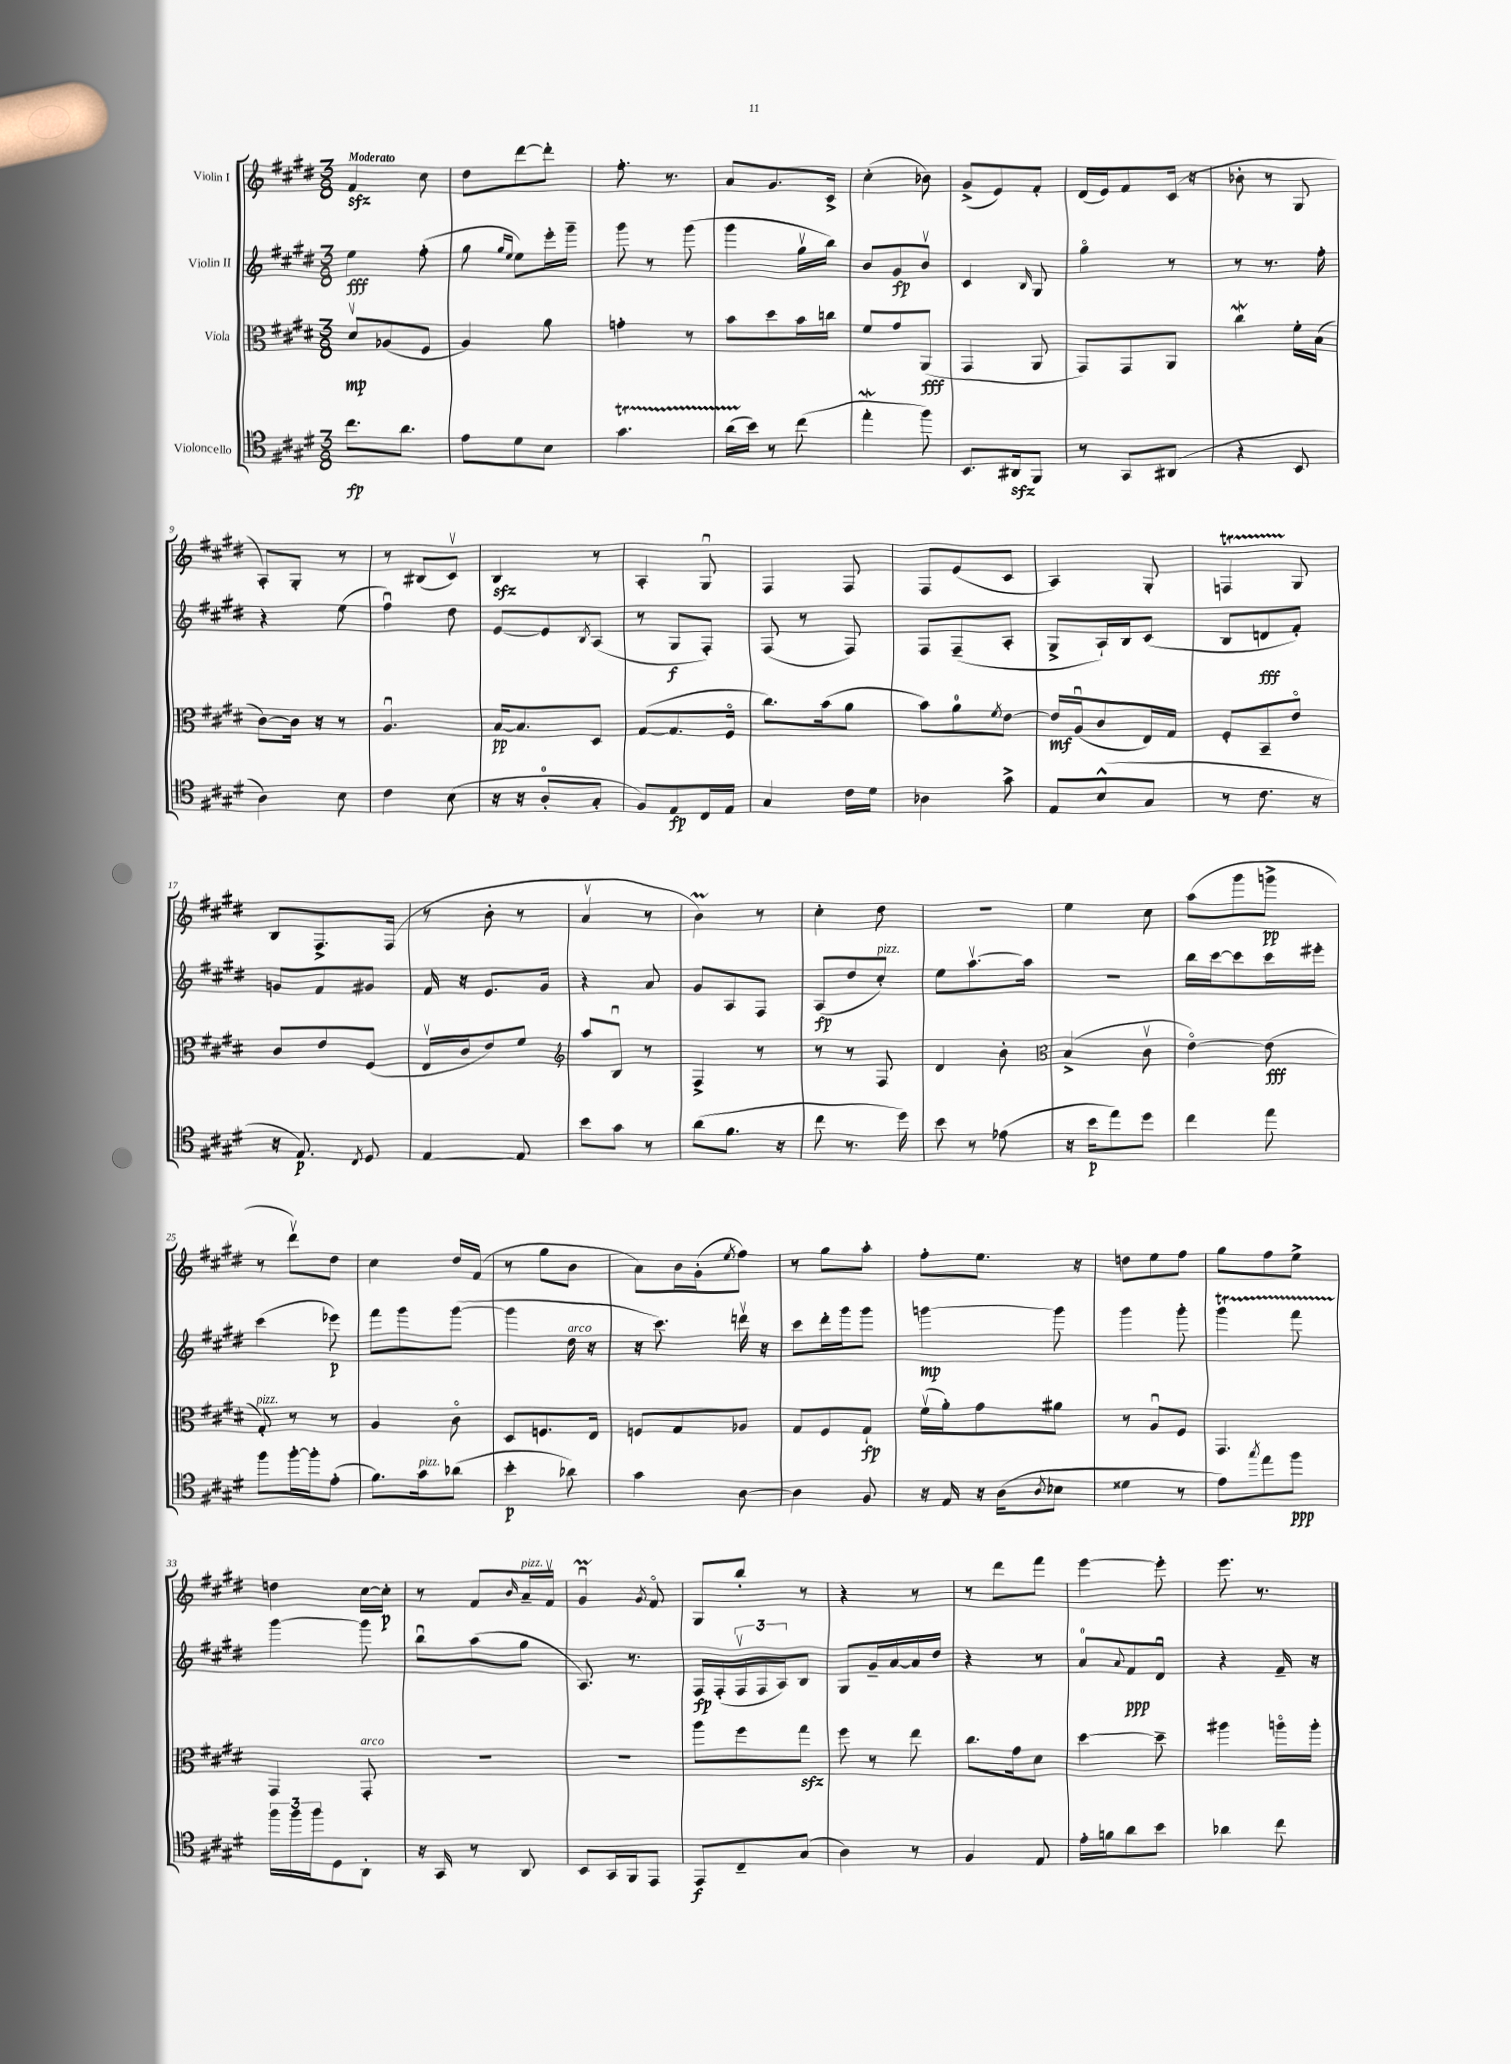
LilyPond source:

<<
\new StaffGroup <<
\new Staff = "s0" \with { instrumentName = "Violin I" } {
    \clef treble \key e \major \numericTimeSignature \time 3/8 \tempo "Moderato"
    fis'4\sfz cis''8 |
    dis''8 dis'''8~ dis'''8-. |
    fis''8.-. r8. |
    a'8 gis'8. cis'16-> |
    cis''4-.( bes'8) |
    gis'8->( e'8) fis'8-. |
    dis'16( e'16) fis'8 cis'16( r16 |
    bes'8-. r8 gis8 |
    a8-.) gis8-. r8 |
    r8 bis8( cis'8\upbow) |
    b4\sfz r8 |
    a4-. gis8\downbow |
    fis4 fis8 |
    fis8 e'8( cis'8 |
    a4) gis8-. |
    f4\startTrillSpan gis8\stopTrillSpan |
    b8 fis8.-> fis16( |
    r8 b'8-. r8 |
    a'4\upbow r8 |
    b'4\prall) r8 |
    cis''4-. dis''8 |
    R4. |
    e''4 cis''8 |
    a''8( gis'''8 g'''8->\pp |
    r8 dis'''8\upbow) dis''8 |
    cis''4 dis''16 fis'16( |
    r8 gis''8 b'8 |
    a'8) b'16 gis'16-.( \acciaccatura { e''8 } fis''8) |
    r8 gis''8 a''8-. |
    fis''8-. e''8. r16 |
    d''8 e''8 fis''8 |
    gis''8 fis''8 e''8-> |
    d''4 cis''16~ cis''16-.\p |
    r8 fis'8 \grace { b'16 } a'16--^\markup { \italic "pizz." } fis'16\upbow |
    gis'4\downbow\prall \acciaccatura { gis'8 } fis'8\flageolet |
    gis8 b''8-. r8 |
    r4 r8 |
    r8 dis'''8 fis'''8 |
    e'''4~ e'''8-. |
    e'''8. r8. \bar "|." |
}
\new Staff = "s1" \with { instrumentName = "Violin II" } {
    \clef treble \key e \major \numericTimeSignature \time 3/8
    e''4\fff fis''8-.( |
    gis''8 \grace { gis''16 e''16 } e''8) e'''16-. gis'''16-- |
    gis'''8 r8 gis'''8( |
    gis'''4 gis''16\upbow b''16) |
    b'8 gis'8\fp b'8\upbow |
    cis'4 \grace { b16 } gis8 |
    gis''4\flageolet r8 |
    r8 r8. fis''16-. |
    r4 e''8( |
    fis''4\downbow) dis''8 |
    e'8~ e'8 \acciaccatura { b8 } a8( |
    r8 gis8\f fis8-.) |
    fis8( r8 fis8) |
    fis8 fis8--( a8-. |
    gis8-> a16-!) b16 cis'8( |
    b8 d'8\fff fis'8-.) |
    g'8 fis'8 gis'8 |
    fis'16 r16 e'8. gis'16 |
    r4 a'8 |
    gis'8 a8 fis8 |
    a8\fp( dis''8 cis''8-.^\markup { \italic "pizz." }) |
    e''8 a''8.~\upbow a''16 |
    R4. |
    b''16 cis'''16~ cis'''8 cis'''16 eis'''16-. |
    cis'''4( ees'''8\p) |
    fis'''8 gis'''8 gis'''8~( |
    gis'''4 dis''16^\markup { \italic "arco" } r16 |
    r16 cis'''8.) d'''16\upbow r16 |
    cis'''8 dis'''16-. gis'''16 gis'''8 |
    g'''4~\mp g'''8 |
    gis'''4 gis'''8-. |
    gis'''4\startTrillSpan fis'''8 |
    gis'''4~\stopTrillSpan gis'''8 |
    b''8\downbow a''8( gis''8 |
    a8.) r8. |
    fis16\fp fis16-.( \tuplet 3/2 { fis16\upbow fis16 a16) } b8 |
    gis8 gis'16-- a'16~ a'16 dis''16 |
    r4 r8 |
    a'8-0 \appoggiatura { a'8 } fis'8\ppp dis'8\downbow |
    r4 fis'16-- r16 \bar "|." |
}
\new Staff = "s2" \with { instrumentName = "Viola" } {
    \clef alto \key e \major \numericTimeSignature \time 3/8
    dis'8\upbow\mp aes8( fis8 |
    a4) a'8 |
    g'4-. r8 |
    b'8 dis''8 b'16 c''16 |
    fis'8 gis'8 a,8\fff( |
    gis,4 a,8 |
    gis,8) gis,8 a,8 |
    cis''4\mordent fis'16-. b16( |
    cis'8~) cis'16 r16 r8 |
    a4.\downbow |
    b16~\pp b8. dis8 |
    gis8~( gis8. fis16\flageolet |
    cis''8.) b'16( a'8 |
    b'8) a'8-0 \acciaccatura { fis'8 } e'8~ |
    e'16\mf a16\downbow( cis'8 e16) gis16 |
    fis8-. b,8-- e'8\flageolet |
    cis'8 e'8 fis8( |
    e16\upbow cis'16 e'8) fis'8 |
    \clef treble a''8 b8\downbow r8 |
    fis4-> r8 |
    r8 r8 fis8 |
    dis'4 b'8-. |
    \clef alto b4->( cis'8\upbow |
    e'4~\flageolet) e'8\fff( |
    gis8-.^\markup { \italic "pizz." }) r8 r8 |
    a4 cis'8\flageolet |
    dis8 f8. e16 |
    f8 gis8 aes8 |
    gis8 fis8 gis8-!\fp |
    fis'16\upbow( a'16-.) gis'8 ais'8 |
    r8 a8\downbow fis8 |
    gis,4. |
    gis,4 gis,8-.^\markup { \italic "arco" } |
    R4. |
    R4. |
    a''8 fis''8 gis''8\sfz |
    fis''8 r8 e''8 |
    cis''8. gis'16 dis'8 |
    dis''4~ dis''8-- |
    ais''4 a''16\flageolet a''16-. \bar "|." |
}
\new Staff = "s3" \with { instrumentName = "Violoncello" } {
    \clef tenor \key e \major \numericTimeSignature \time 3/8
    cis''8.\fp a'8. |
    e'8 dis'8 b8 |
    gis'4.\startTrillSpan |
    a'16( b'16\stopTrillSpan) r8 cis''8( |
    e''4-.\mordent fis''8) |
    b,8. ais,16\sfz fis,8 |
    r8 gis,8 ais,8( |
    r4 b,8 |
    a4) b8 |
    cis'4 b8( |
    r16 r16 a8-0-. gis8-. |
    fis8) e8\fp cis16 e16 |
    gis4 cis'16 dis'16 |
    aes4 gis'8-> |
    e8 b8-^( gis8 |
    r8 cis'8. r16 |
    r16 e8.\p) \acciaccatura { cis8 } dis8 |
    e4~ e8 |
    b'8 gis'8 r8 |
    a'8( fis'8. r16 |
    cis''8 r8. dis''16) |
    b'8 r8 ees'8( |
    r16 b'16\p e''8) dis''8 |
    cis''4 e''8 |
    fis''8 fis''16~-. fis''16-. e'8-.( |
    fis'8.) gis'16^\markup { \italic "pizz." } aes'8( |
    b'4-.\p aes'8) |
    gis'4 a8~ |
    a4 fis8 |
    r16 e16 r16 a16( \acciaccatura { a8 } bes8 |
    disis'4 r8 |
    e'8) \acciaccatura { gis''8 } e''8 fis''8\ppp |
    \tuplet 3/2 { fis''16 fis''16 fis''16 } dis8 a,8-. |
    r16 gis,16 r8 a,8 |
    b,8 gis,16 fis,16 e,8 |
    e,8\f cis8-- gis8( |
    a4) r8 |
    fis4 e8 |
    e'16-. f'16 a'8 b'8 |
    aes'4 cis''8 \bar "|." |
}
>>
>>
